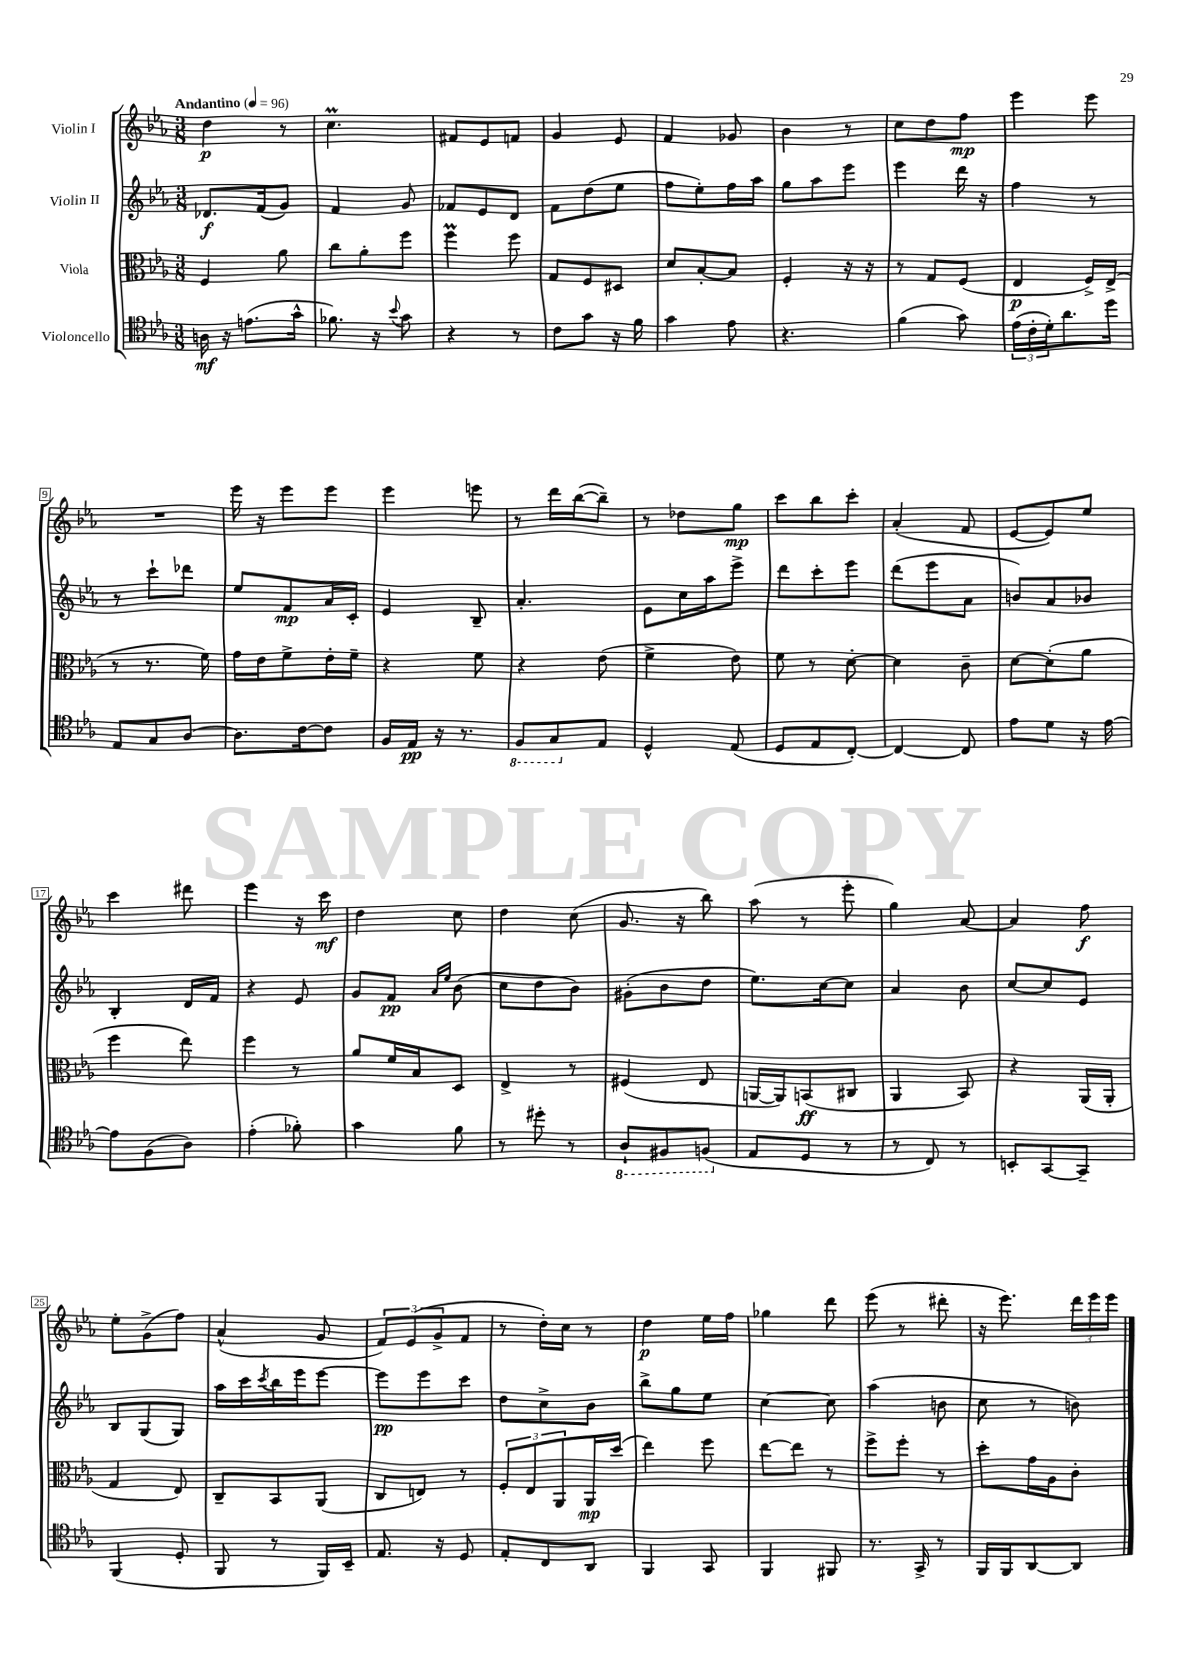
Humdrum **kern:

**kern	**kern	**kern	**kern
*staff4	*staff3	*staff2	*staff1
*clefC4	*clefC3	*clefG2	*clefG2
*k[b-e-a-]	*k[b-e-a-]	*k[b-e-a-]	*k[b-e-a-]
*M3/8	*M3/8	*M3/8	*M3/8
*MM96	*MM96	*MM96	*MM96
16A	4F	8.d-	4dd
16r	.	.	.
(8.e	.	.	.
.	.	(16f	.
.	8a-	8g)	8r
16g^^	.	.	.
=	=	=	=
8.f-)	8cc	4f	4.cc
.	8a-'	.	.
16r	.	.	.
8qqb-	.	.	.
8g	8ff	8g	.
=	=	=	=
4r	4ff	8f-	8f#
.	.	8e-	8e-
8r	8ff	8d	8f
=	=	=	=
8c	8G	8f	4g
8g	8F	(8dd	.
16r	8D#	8ee-	8e-
16f	.	.	.
=	=	=	=
4g	8d	8ff	4f
.	[8B-'	8ee-')	.
8e-	8B-]	16ff	8g-
.	.	16aa-	.
=	=	=	=
4.r	4F'	8gg	4b-
.	.	8aa-	.
.	16r	8eee-	8r
.	16r	.	.
=	=	=	=
(4f	8r	4eee-	8cc
.	8G	.	8dd
8g)	(8F	16ddd	8ff
.	.	16r	.
=	=	=	=
(24e-	4E-	4ff	4eee-
24c'	.	.	.
24d')	.	.	.
8.a-	.	.	.
.	16F^)	8r	8eee-
16dd	(16E-^	.	.
=	=	=	=
8E-	8r	8r	4.r
8G	8.r	8ccc`	.
[8A-	.	8ddd-	.
.	16f)	.	.
=	=	=	=
8.A-]	16g	8ee-	16eee-
.	16e-	.	16r
.	8f^	8f	8eee-
[16c	.	.	.
8c]	16e-'	16a-	8eee-
.	16f~	16c'	.
=	=	=	=
16F	4r	4e-	4eee-
16E-	.	.	.
16r	.	.	.
8.r	.	.	.
.	8f	8B-~	8eee
=	=	=	=
8FF	4r	4.a-'	8r
8GG	.	.	16ddd
.	.	.	([16bb-
8E-	(8e-	.	8bb-~])
=	=	=	=
4D^^	4f^	8e-	8r
.	.	16cc	8dd-
.	.	16aa-	.
(8E-	8e-)	8eee-^	8gg
=	=	=	=
8D	8f	8ddd	8ccc
8E-	8r	8ccc'	8bb-
[8C')	[8d'	8eee-	8ccc'
=	=	=	=
4C_	4d]	(8ddd	(4a-'
.	.	8eee-	.
8C]	8c~	8a-	8f
=	=	=	=
8e-	[8d	8b)	[8e-
8d	(8d']	8a-	8e-])
16r	8a-	8b-	8ee-
[16e-	.	.	.
=	=	=	=
8e-]	4ff	4B-'	4ccc
(8F	.	.	.
8A-)	8ee-)	16d	8ddd#
.	.	16f	.
=	=	=	=
(4e-'	4ff	4r	4eee-
8f-')	8r	8e-	16r
.	.	.	16ccc
=	=	=	=
4g	8a-	8g	4dd
.	16f	8f	.
.	16B-	.	.
.	.	16qqa-	.
.	.	16qqee-	.
8f	8D	(8b-	8cc
=	=	=	=
8r	4E-^	8cc	4dd
8dd#'	.	8dd	.
8r	8r	8b-)	(8cc
=	=	=	=
8AA-`	(4F#	(8g#'	8.g
8FF#	.	8b-	.
.	.	.	16r
(8FF	8E-	8dd	8bb-)
=	=	=	=
8E-	[16AA	8.ee-)	(8aa-
.	16AA])	.	.
8D	(8BB	.	8r
.	.	[16cc	.
8r	8C#	8cc]	8eee-'
=	=	=	=
8r	4AA-	4a-	4gg)
8C)	.	.	.
8r	8BB-)	8b-	[8a-
=	=	=	=
8BB'	4r	[8cc	4a-]
[8GG	.	8cc]	.
8GG~]	(16AA-	8e-	8ff
.	16AA-'	.	.
=	=	=	=
(4FF	4G	8B-	8ee-'
.	.	(8G	(8g^
8D'	8E-)	8G)	8ff)
=	=	=	=
8FF	8C~	16aa-	(4a-^^
.	.	16ccc	.
.	.	8qccc	.
8r	8BB-	16bb-	.
.	.	16eee-	.
16FF)	(8AA-	[8eee-	8g
16BB-~	.	.	.
=	=	=	=
8.E-	8C	8eee-]	12f)
.	.	.	(12e-
.	8E)	8eee-	.
.	.	.	12g^
16r	.	.	.
8D	8r	8ccc	8f
=	=	=	=
8E-'	12F'	8dd	8r
.	12E-	.	.
8C	.	8cc^	16dd')
.	12AA-	.	.
.	.	.	16cc
8AA-	16AA-	8b-	8r
.	(16dd	.	.
=	=	=	=
4FF	4ee-)	8bb-^	4dd
.	.	8gg	.
8GG	8ff	8ee-	16ee-
.	.	.	16ff
=	=	=	=
4FF	[8ee-	[4cc	4gg-
.	8ee-]	.	.
8FF#	8r	8cc]	8ddd
=	=	=	=
8.r	8ff^	(4aa-	(8eee-
.	8ff'	.	8r
16GG^	.	.	.
8r	8r	8b	8ddd#'
=	=	=	=
16FF	8dd'	8cc	16r
16FF	.	.	8.eee-)
[8AA-	16g	8r	.
.	16A-	.	.
8AA-]	8c'	8b)	24ddd
.	.	.	24eee-
.	.	.	24eee-
==	==	==	==
*-	*-	*-	*-
